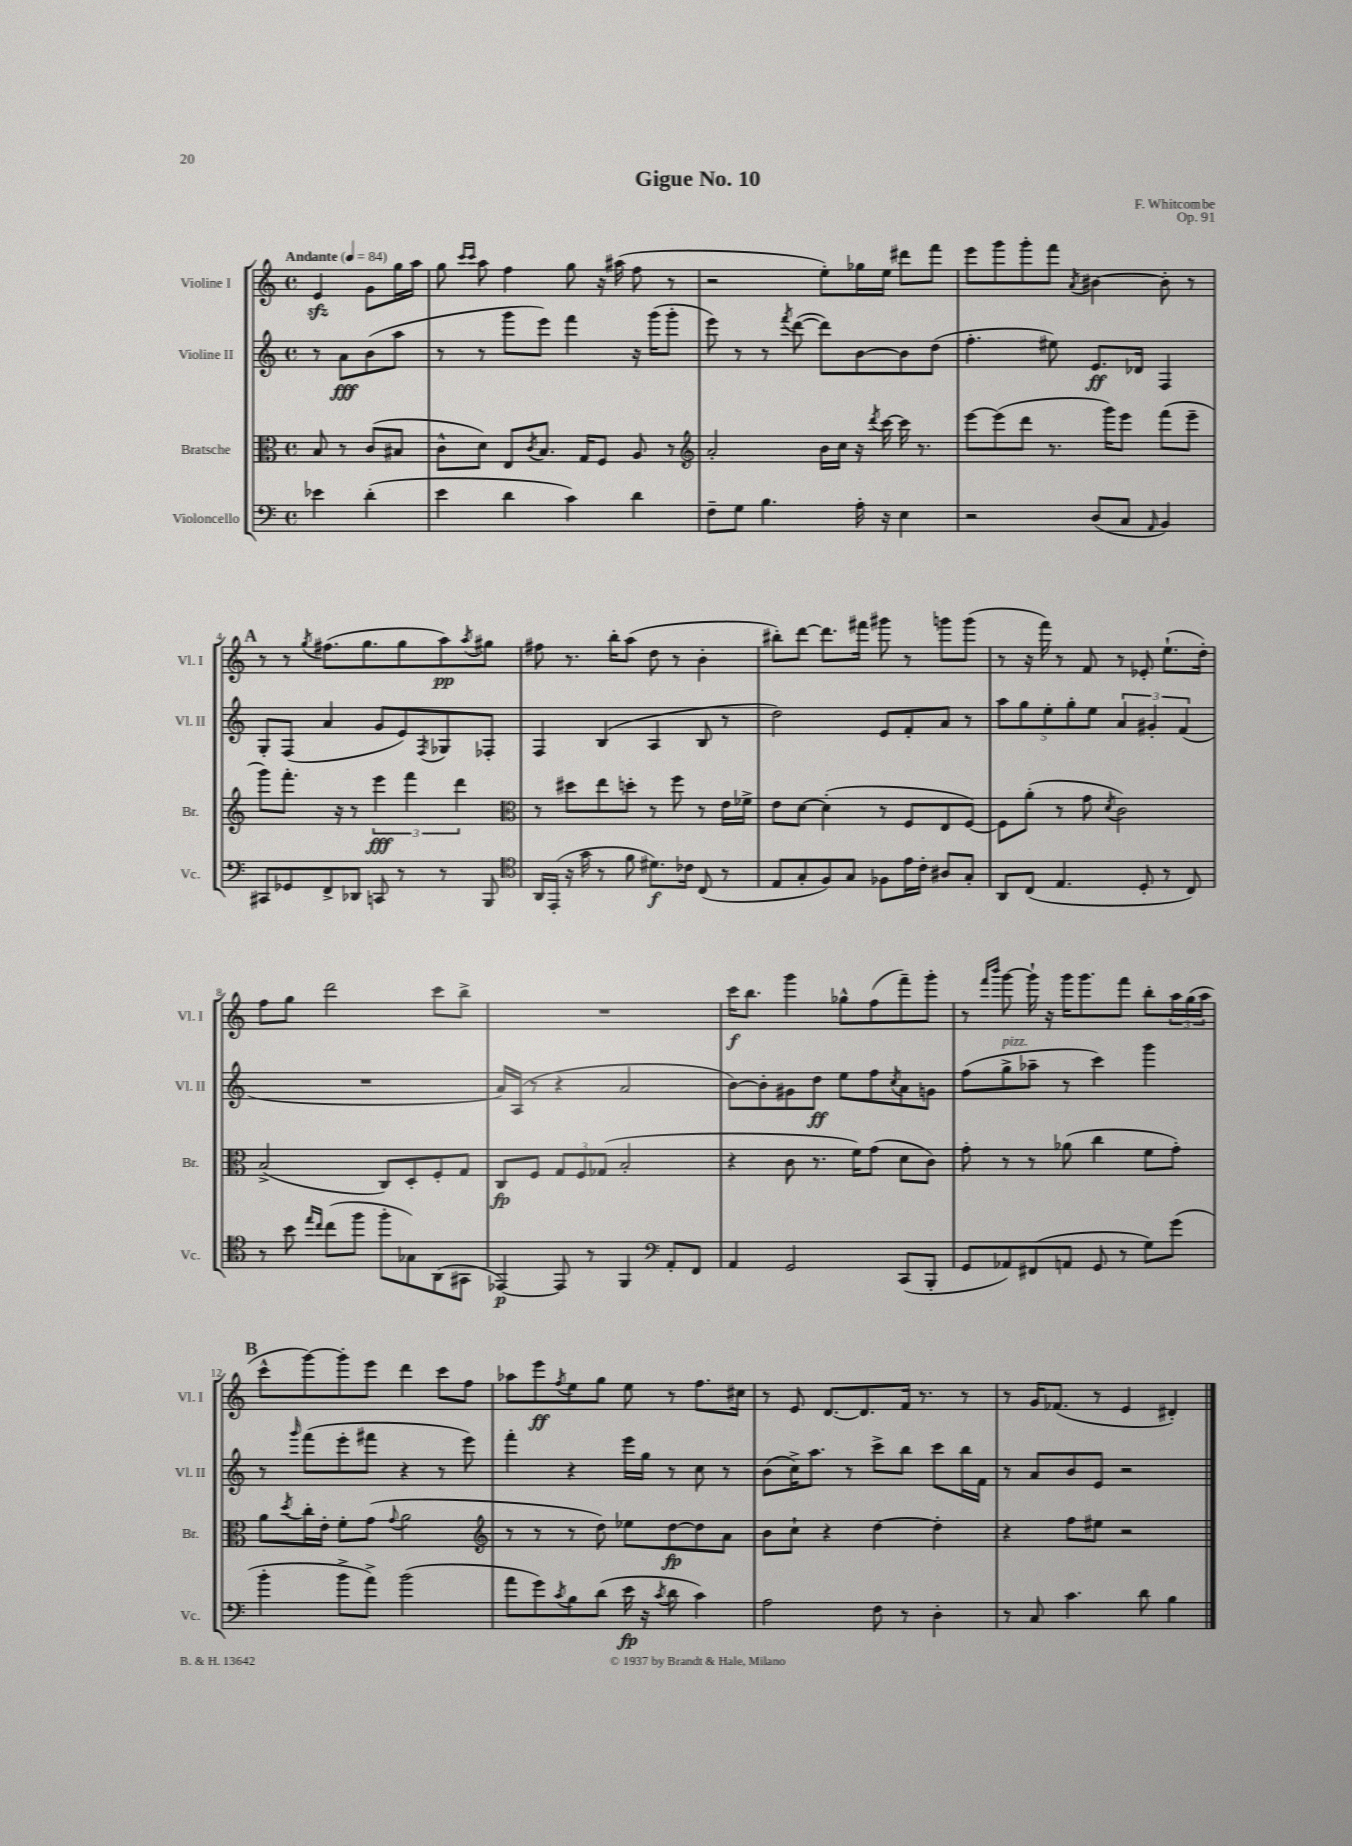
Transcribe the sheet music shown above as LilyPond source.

\header { title = "Gigue No. 10" composer = "F. Whitcombe" opus = "Op. 91" }
<<
\new StaffGroup <<
\new Staff = "s0" \with { instrumentName = "Violine I" shortInstrumentName = "Vl. I" } {
    \clef treble \key c \major \defaultTimeSignature \time 4/4 \partial 2 \tempo "Andante" 4 = 84
    e'4\sfz g'8 g''16 a''16 |
    g''8 \grace { c'''16 c'''16 } a''8 f''4 g''8 r16 ais''16( f''8 r8 |
    r2 e''8-.) ges''16 e''16 dis'''8 f'''8 |
    e'''8 g'''8 g'''8-. f'''8 \acciaccatura { a'8 } bis'4~ bis'8-. r8 |
    \mark \markup { \bold "A" } r8 r8 \acciaccatura { g''8 } fis''8.( g''8. g''8 a''8\pp) \acciaccatura { a''8 } gis''8 |
    fis''8 r8. b''16-. a''8( d''8 r8 b'4-. |
    bis''8-.) d'''8~ d'''8. fis'''16 gis'''8 r8 g'''8 g'''8( |
    r8 r16 f'''16) r8 f'8 r8 ees'8-. e''8.-!( d''16-.) |
    f''8 g''8 d'''2 c'''8 b''8-> |
    R1 |
    c'''16\f b''8. g'''4 ges''8-^ f''8( f'''8--) g'''8-. |
    r8 \grace { f'''16 b'''16 } g'''8~ g'''16-! r16 g'''16 g'''8. f'''8 b''8-. \tuplet 3/2 { a''16 g''16( a''16 } |
    \mark \markup { \bold "B" } c'''8-^ g'''8~) g'''8-. e'''8 d'''4 c'''8 f''8 |
    aes''8 e'''8\ff \acciaccatura { f''8 } e''8 g''8 e''8 r8 f''8. cis''16 |
    r8 e'8 d'8.~ d'8. f'16 r8. r8 |
    r8 g'16 fes'8.( r8 e'4 dis'4-.) \bar "|." |
}
\new Staff = "s1" \with { instrumentName = "Violine II" shortInstrumentName = "Vl. II" } {
    \clef treble \key c \major \defaultTimeSignature \time 4/4 \partial 2
    r8 a'8\fff b'8( a''8 |
    r8 r8 g'''8 e'''8) f'''4 r16 g'''16( g'''8-. |
    e'''8) r8 r8 \acciaccatura { f'''8 } d'''8~( d'''8) b'8~ b'8 d''8( |
    f''4.-. eis''8) e'8.\ff des'16 f4 |
    \mark \markup { \bold "A" } g8-. f8( a'4 g'8 e'8) \acciaccatura { f8 } ges8 fes8-. |
    f4 b4( a4 b8 r8 |
    d''2) e'8 f'8-. a'8 r8 |
    \tuplet 5/4 { a''8 g''8 e''8-. g''8-. e''8 } \tuplet 3/2 { a'4 gis'4-. f'4( } |
    R1 |
    a'16) a16( r8 r4 a'2 |
    b'8~) b'8-. gis'8 d''8\ff e''8 f''8 \acciaccatura { c''8 } a'8 g'8 |
    f''8( g''8->^\markup { \italic "pizz." } aes''8-- r8 c'''4) g'''4 |
    \mark \markup { \bold "B" } r8 \grace { g'''16 } f'''8( e'''8-. fis'''8 r4 r8 e'''8) |
    f'''4-. r4 e'''16 g''16 r8 c''8 r8 |
    b'8( c''16->) a''8. r8 c'''8-> b''8 c'''8 b''16 f'16 |
    r8 a'8 b'8 e'8 r2 \bar "|." |
}
\new Staff = "s2" \with { instrumentName = "Bratsche" shortInstrumentName = "Br." } {
    \clef alto \key c \major \defaultTimeSignature \time 4/4 \partial 2
    b8 r8 c'8( bis8 |
    c'8-^ d'8) e8 \acciaccatura { c'8 } b8. g16 f8 a8 r8 |
    \clef treble a'2-. b'16 c''16 r16 \acciaccatura { d'''8 } c'''16~ c'''16 r8. |
    e'''8~ e'''8( d'''8 r8. g'''16) e'''8 f'''8( e'''8-- |
    \mark \markup { \bold "A" } g'''8) f'''8.-. r16 r8 \tuplet 3/2 { e'''4\fff f'''4 d'''4 } |
    \clef alto r8 dis''8 e''8 d''8-. r8 f''8 r8 e'16 fes'16-> |
    e'8 d'8~ d'4-.( r8 f8 e8 f8~) |
    f8 a'8-.( r8 g'8 \acciaccatura { d'8 } c'2) |
    b2->( c8) d8-. f8-. g8 |
    c8\fp f8 \tuplet 3/2 { g8 f8 ges8( } b2-. |
    r4 c'8 r8. f'16) g'8( d'8 c'8) |
    g'8-. r8 r8 aes'8( c''4 f'8 g'8-.) |
    \mark \markup { \bold "B" } a'8 \acciaccatura { d''8 } c''16-. e'16-. f'8-. g'8( \appoggiatura { g'8 } a'2 |
    \clef treble r8 r8 r8 d''8) ees''8 d''8~\fp d''8 a'8 |
    b'8 c''8-! r4 d''4~ d''4-. |
    r4 f''8 eis''8 r2 \bar "|." |
}
\new Staff = "s3" \with { instrumentName = "Violoncello" shortInstrumentName = "Vc." } {
    \clef bass \key c \major \defaultTimeSignature \time 4/4 \partial 2
    ees'4 d'4-.( |
    e'4 d'4 c'4) d'4 |
    f8-- g8 b4. a16-. r16 e4 |
    r2 d8( c8 \grace { a,16 } b,4) |
    \mark \markup { \bold "A" } cis,8 ges,8 f,8-> des,8 c,8 r8 r8 b,,8 |
    \clef tenor a,16 e,16-.( r16 g'16 r8 f'8 dis'8.\f) ces'16 c8( r8 |
    e8 g8-. f8) g8 fes8 e'16 c'16-. ais8 g8-. |
    a,8 c8( e4. d8-. r8 c8) |
    r8 b'8 \grace { e''16 c''16 } c''8( f''8 f''8-. ges8) a,8( gis,8 |
    ees,4~\p) ees,8 r8 f,4 \clef bass a,8-. f,8 |
    a,4 g,2 c,8( b,,8-. |
    g,8 aes,8) fis,8( a,8 g,8 r8 g8) g'8( |
    \mark \markup { \bold "B" } b'4-. b'8-> a'8->) b'2( |
    a'8 g'8) \acciaccatura { c'8 } b8 d'8( e'16\fp r16 \acciaccatura { c'8 } d'8 c'4) |
    a2 f8 r8 d4-. |
    r8 c8 c'4. d'8 b4 \bar "|." |
}
>>
>>
